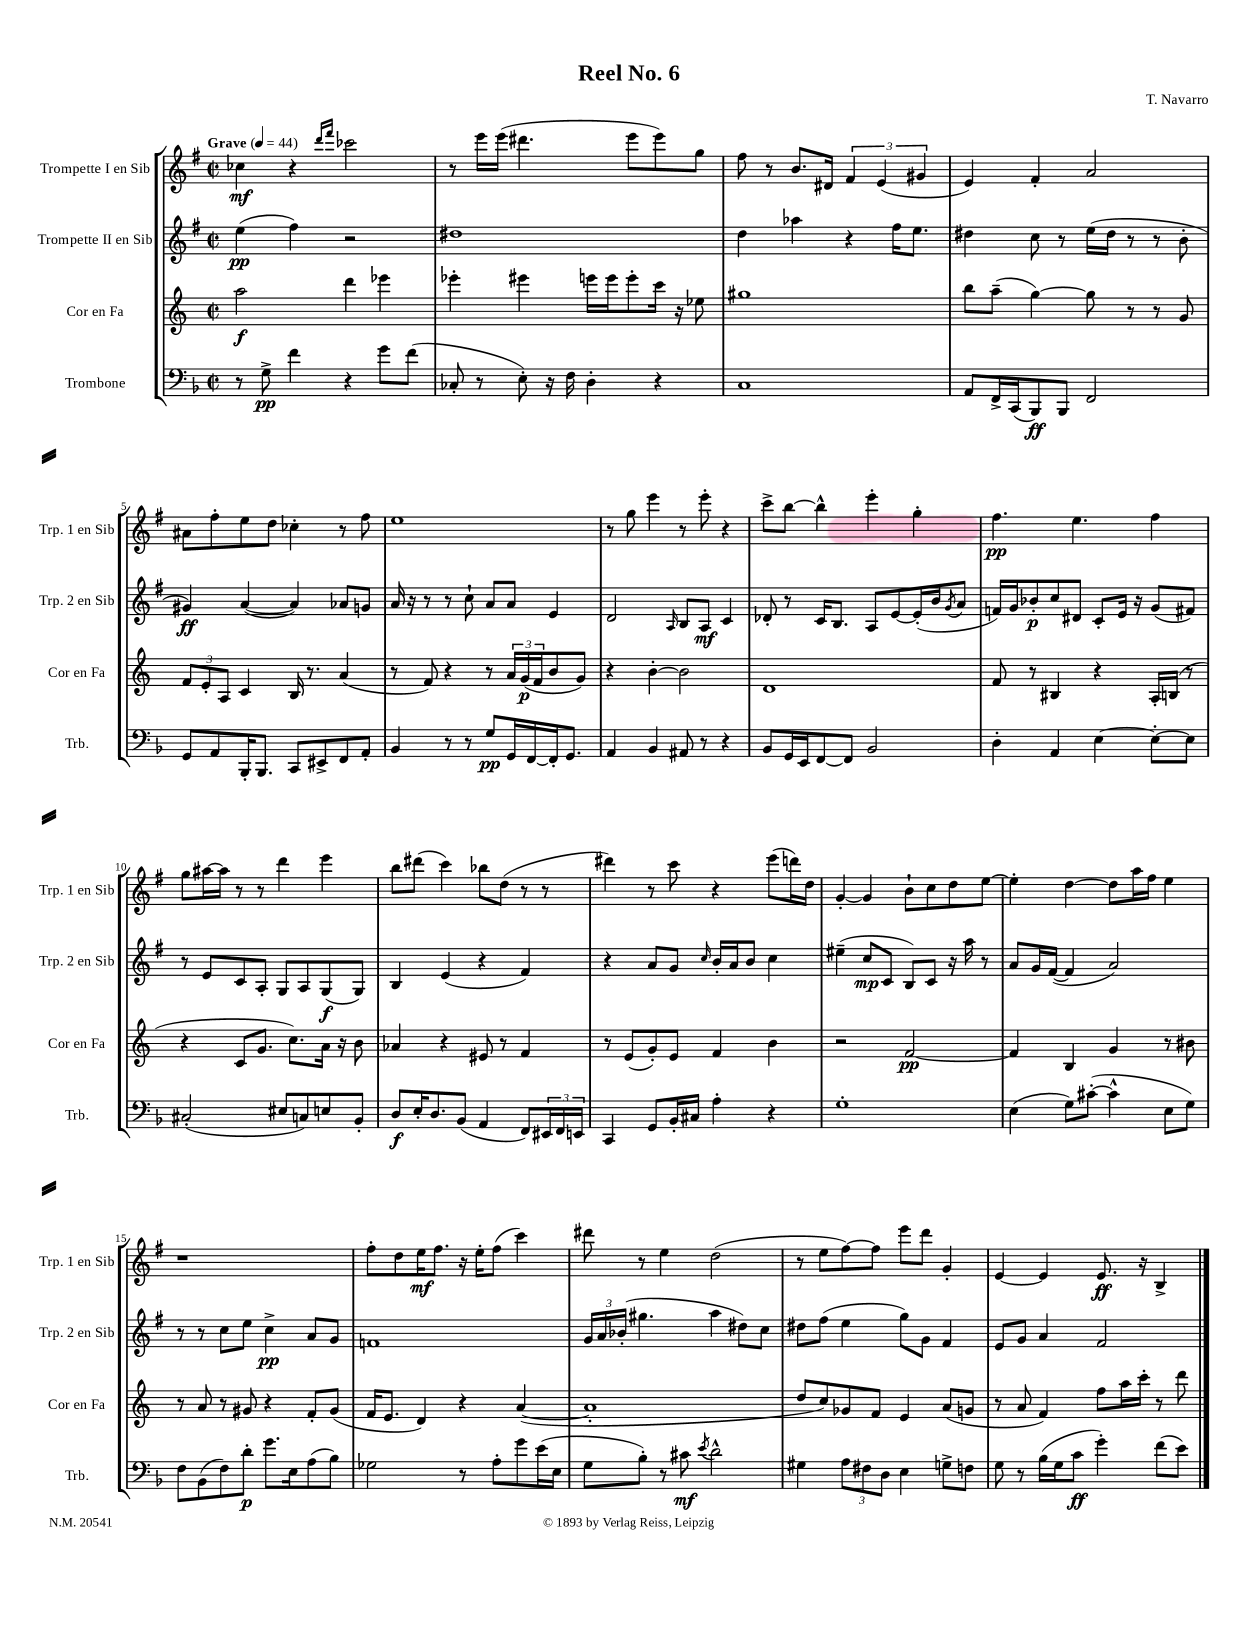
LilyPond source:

\header { title = "Reel No. 6" composer = "T. Navarro" }
<<
\new StaffGroup <<
\new Staff = "s0" \with { instrumentName = "Trompette I en Sib" shortInstrumentName = "Trp. 1 en Sib" } {
    \clef treble \key g \major \defaultTimeSignature \time 2/2 \tempo "Grave" 4 = 44
    ces''4\mf r4 \grace { d'''16 fis'''16 } ces'''2 |
    r8 e'''16 e'''16( dis'''4. e'''8 e'''8) g''8 |
    fis''8 r8 b'8. dis'16 \tuplet 3/2 { fis'4 e'4( gis'4 } |
    e'4) fis'4-. a'2 |
    ais'8 fis''8-. e''8 d''8 ces''4-. r8 fis''8 |
    e''1 |
    r8 g''8 e'''4 r8 e'''8-. r4 |
    c'''8-> b''8~ b''4-^ e'''4-. g''4-. |
    fis''4.\pp e''4. fis''4 |
    g''8 ais''16~ ais''16 r8 r8 d'''4 e'''4 |
    b''8 dis'''8( c'''4) bes''8 d''8( r8 r8 |
    dis'''4) r8 c'''8 r4 e'''8( d'''16) d''16 |
    g'4~-. g'4 b'8-! c''8 d''8 e''8~ |
    e''4-. d''4~ d''8 a''16 fis''16 e''4 |
    r1 |
    fis''8-. d''8 e''16\mf fis''8. r16 e''16-. fis''8( c'''4) |
    dis'''8 r8 e''4 d''2( |
    r8 e''8 fis''8~) fis''8 e'''8 d'''8 g'4-. |
    e'4~ e'4 e'8.\ff r16 b4-> \bar "|." |
}
\new Staff = "s1" \with { instrumentName = "Trompette II en Sib" shortInstrumentName = "Trp. 2 en Sib" } {
    \clef treble \key g \major \defaultTimeSignature \time 2/2
    e''4\pp( fis''4) r2 |
    dis''1 |
    d''4 aes''4 r4 fis''16 e''8. |
    dis''4 c''8 r8 e''16( dis''16 r8 r8 b'8-. |
    gis'4\ff) a'4~( a'4) aes'8 g'8 |
    a'16 r16 r8 r8 c''8-! a'8 a'8 e'4 |
    d'2 \grace { a16 } b8 a8\mf c'4 |
    des'8-. r8 c'16 b8. a8 e'8~ e'16-.( b'16 \acciaccatura { g'8 } a'8 |
    f'16) g'16 bes'8-.\p c''8 dis'8 c'8-. e'16 r16 g'8( fis'8) |
    r8 e'8 c'8 a8-. g8 a8 g8\f( g8) |
    b4 e'4( r4 fis'4) |
    r4 a'8 g'8 \grace { c''16 } b'16-. a'16 b'8 c''4 |
    eis''4--( c''8\mp c'8 b8) c'8 r16 a''16 r8 |
    a'8 g'16 fis'16~( fis'4 a'2) |
    r8 r8 c''8 e''8 c''4->\pp a'8 g'8 |
    f'1 |
    \tuplet 3/2 { g'16 a'16 bes'16-.( } gis''4. a''4 dis''8) c''8 |
    dis''8 fis''8( e''4 g''8) g'8 fis'4 |
    e'8 g'8 a'4 fis'2 \bar "|." |
}
\new Staff = "s2" \with { instrumentName = "Cor en Fa" shortInstrumentName = "Cor en Fa" } {
    \clef treble \key c \major \defaultTimeSignature \time 2/2
    a''2\f d'''4 ees'''4 |
    ees'''4-. eis'''4 e'''16 e'''16 e'''8-. c'''16 r16 ees''8 |
    gis''1 |
    b''8 a''8--( g''4~) g''8 r8 r8 g'8 |
    \tuplet 3/2 { f'8 e'8-. a8 } c'4 b16 r8. a'4( |
    r8 f'8) r4 r8 \tuplet 3/2 { a'16 g'16\p( f'16 } b'8 g'8) |
    r4 b'4~-. b'2 |
    d'1 |
    f'8 r8 bis4 r4 a16-. b16( r8 |
    r4 c'8 g'8. c''8.) a'16 r16 b'8 |
    aes'4 r4 eis'8 r8 f'4 |
    r8 e'8( g'8-.) e'8 f'4 b'4 |
    r2 f'2~\pp |
    f'4 b4 g'4 r8 bis'8 |
    r8 a'8 r8 gis'8 r4 f'8-. gis'8( |
    f'16 e'8. d'4) r4 a'4~( |
    a'1-. |
    d''8 c''8) ges'8 f'8 e'4 a'8( g'8 |
    r8 a'8 f'4) f''8 a''16 c'''16-. r8 d'''8 \bar "|." |
}
\new Staff = "s3" \with { instrumentName = "Trombone" shortInstrumentName = "Trb." } {
    \clef bass \key f \major \defaultTimeSignature \time 2/2
    r8 g8->\pp f'4 r4 g'8 f'8( |
    ces8-. r8 e8-.) r16 f16 d4-. r4 |
    c1 |
    a,8 f,16-> c,16( bes,,8\ff) bes,,8 f,2 |
    g,8 a,8 bes,,16-. bes,,8. c,8 eis,8-> f,8 a,8-. |
    bes,4 r8 r8 g8\pp g,16 f,16~ f,16-. g,8. |
    a,4 bes,4 ais,8 r8 r4 |
    bes,8 g,16 e,16 f,8~ f,8 bes,2 |
    d4-. a,4 e4~ e8~-. e8 |
    cis2-.( eis8 c8) e8 bes,8-. |
    d8\f e16-. d8. bes,8( a,4 f,8) \tuplet 3/2 { eis,16 f,16 e,16 } |
    c,4 g,8 bes,16-. cis16 a4-. r4 |
    g1-. |
    e4( g8) cis'8~-.( cis'4-^ e8 g8) |
    f8 bes,8( f8) d'8-.\p g'8. e16 a8( bes8) |
    ges2 r8 a8-. g'8 e'16( e16 |
    g8 bes8-.) r8 cis'8\mf \acciaccatura { e'8 } d'2-^ |
    gis4 \tuplet 3/2 { a8 fis8 d8 } e4 g8-> f8 |
    g8 r8 bes16( g16 c'8\ff g'4-.) f'8( e'8) \bar "|." |
}
>>
>>
